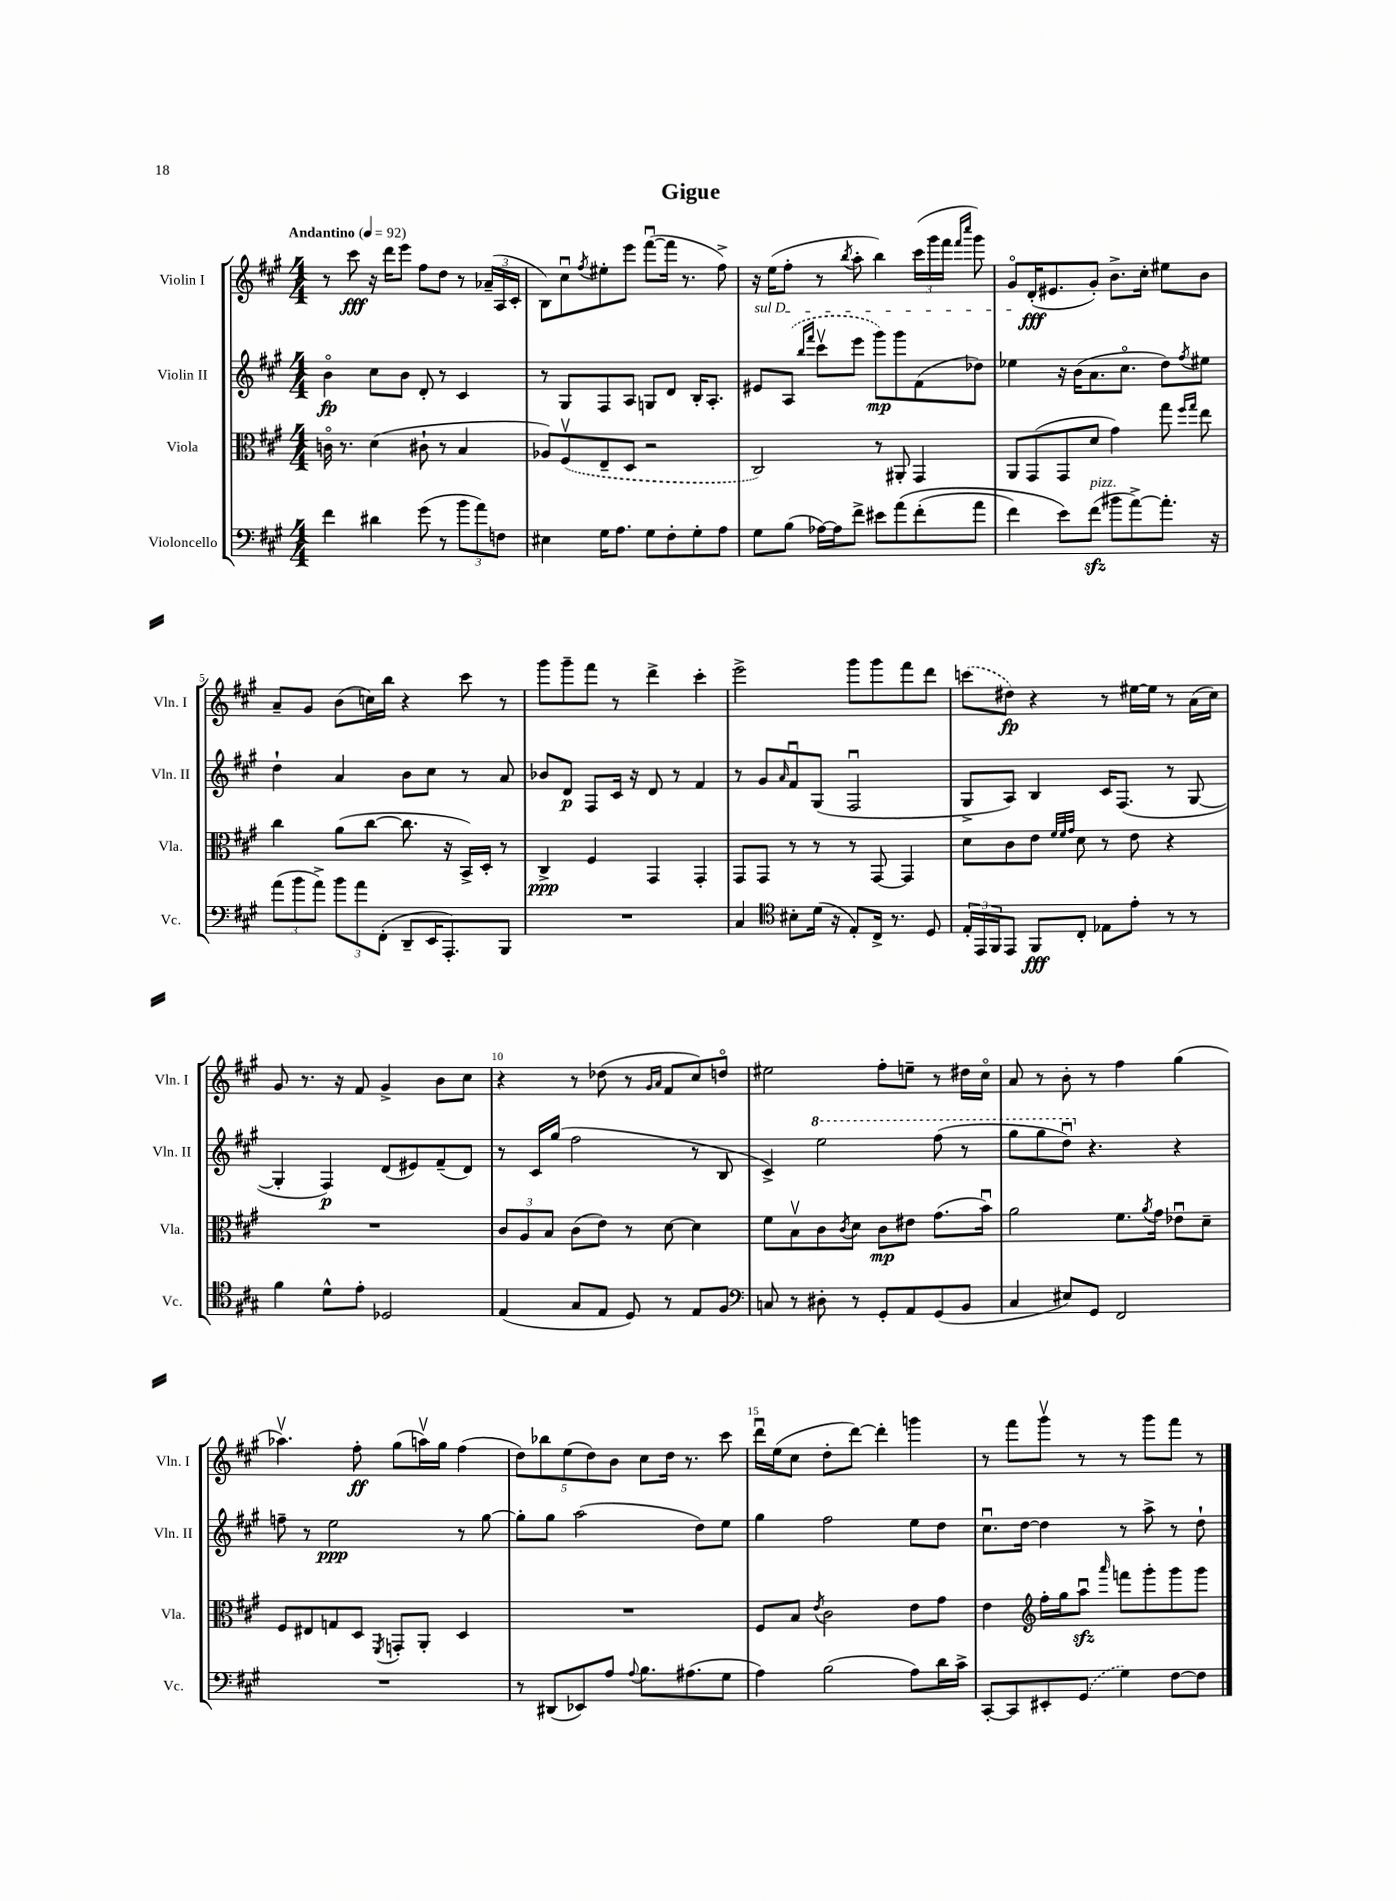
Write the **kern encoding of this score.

**kern	**dynam	**kern	**dynam	**kern	**dynam	**kern	**dynam
*part4	*part4	*part3	*part3	*part2	*part2	*part1	*part1
*staff4	*staff4	*staff3	*staff3	*staff2	*staff2	*staff1	*staff1
*I"Violoncello	*	*I"Viola	*	*I"Violin II	*	*I"Violin I	*
*I'Vc.	*	*I'Vla.	*	*I'Vln. II	*	*I'Vln. I	*
*clefF4	*	*clefC3	*	*clefG2	*	*clefG2	*
*k[f#c#g#]	*	*k[f#c#g#]	*	*k[f#c#g#]	*	*k[f#c#g#]	*
*M4/4	*	*M4/4	*	*M4/4	*	*M4/4	*
*MM92	*	*MM92	*	*MM92	*	*MM92	*
=1	=1	=1	=1	=1	=1	=1	=1
!	!	!	!	!	!	!LO:TX:a:B:t=Andantino	!
4f#\	.	16cn\	.	4b\	fp	8r	.
.	.	8.r	.	.	.	.	.
.	.	.	.	.	.	8ccc#\	fff
4d#X\	.	(4d\	.	8cc#\L	.	16r	.
.	.	.	.	.	.	16ddd\KL	.
.	.	.	.	8b\J	.	8eee\J	.
(8g#\	.	8c#X`\	.	8d'/	.	8ff#\L	.
8r	.	8r	.	8r	.	8dd\J	.
12b\L	.	4B/	.	4c#/	.	8r	.
12a\)	.	.	.	.	.	.	.
.	.	.	.	.	.	(24a-X~/LL	.
12Fn\J	.	.	.	.	.	24A/	.
.	.	.	.	.	.	24c#'/JJ	.
=2	=2	=2	=2	=2	=2	=2	=2
4E#X\	.	8A-X/L)	.	8r	.	8B\L)	.
.	.	(8F#v/	.	8G#/L	.	8cc#u\	.
.	.	.	.	.	.	8qff#/	.
16G#\KL	.	8E~/	.	8F#/	.	8ee#X'\	.
8.A\J	.	.	.	.	.	.	.
.	.	8D/J	.	8A/J	.	8eee\J	.
8G#\L	.	2r	.	8Gn/L	.	([8fff#u\L	.
8F#'\	.	.	.	8d/J	.	16fff#\Jk]	.
.	.	.	.	.	.	8.r	.
8G#'\	.	.	.	16B'/KL	.	.	.
.	.	.	.	8.A'/J	.	.	.
8A\J	.	.	.	.	.	8ff#^\)	.
=3	=3	=3	=3	=3	=3	=3	=3
!	!	!	!	!LO:TX:a:i:t=sul D	!	!	!
8G#\L	.	2C#/)	.	8e#X/L	.	16r	.
.	.	.	.	.	.	(16ee\KL	.
(8B\J	.	.	.	(8A/J	.	8ff#'\J	.
.	.	.	.	16qqbb/LL	.	.	.
.	.	.	.	16qqfff#/JJ	.	.	.
[16A-X\LL)	.	.	.	8ccc#v\L	.	8r	.
16A-\J]	.	.	.	.	.	.	.
.	.	.	.	.	.	8qbb/	.
8f#^\J	.	.	.	8eee\J	.	8aa'\	.
8e#X\L	.	8r	.	8ggg#\L)	mp	4bb\)	.
(8a\	.	8AA#X'/	.	8ggg#\	.	.	.
(8f#'\	.	4GG#/	.	(8f#\	.	(24ccc#\LL	.
.	.	.	.	.	.	24ggg#\	.
.	.	.	.	.	.	24fff#\JJ	.
.	.	.	.	.	.	16qqfff#/LL	.
.	.	.	.	.	.	16qqcccc#/JJ	.
8a\J	.	.	.	8dd-X\J)	.	8ggg#\)	.
=4	=4	=4	=4	=4	=4	=4	=4
4f#\)	.	8AA/L	.	4ee-X\	.	8g#/L	.
.	.	(8GG#/	.	.	.	(16d'/K	fff
.	.	.	.	.	.	8.e#X/	.
8e\L)	.	8GG#/	.	16r	.	.	.
.	.	.	.	(16b\KL	.	.	.
!LO:TX:a:i:t=pizz.	!	!	!	!	!	!	!
(8f#zz\J	.	8d/J	.	8.a\	.	8g#'/J)	.
8b#X\L	.	4g#\)	.	.	.	8.b^\L	.
.	.	.	.	8.cc#\J	.	.	.
[8a^\)	.	.	.	.	.	.	.
.	.	.	.	.	.	16cc#'\Jk	.
8.a'\J]	.	8gg#\	.	8dd\L)	.	8ee#X\L	.
.	.	16qqff#/LL	.	.	.	.	.
.	.	16qqgg#/JJ	.	8qff#/	.	.	.
.	.	8ee\	.	8ee#X\J	.	8b\J	.
16r	.	.	.	.	.	.	.
!!LO:LB:g=z
=5	=5	=5	=5	=5	=5	=5	=5
(12a\L	.	4cc#\	.	4dd`\	.	8a~/L	.
12b\	.	.	.	.	.	.	.
.	.	.	.	.	.	8g#/J	.
12a^\J)	.	.	.	.	.	.	.
12b\L	.	(8a\L	.	4a/	.	(8b\L	.
12a\	.	.	.	.	.	.	.
.	.	[8cc#\J	.	.	.	16ccn\L)	.
(12FF#'\J	.	.	.	.	.	.	.
.	.	.	.	.	.	16bb\JJ	.
8DD~/L	.	8.cc#\]	.	8b\L	.	4r	.
16EE/K	.	.	.	8cc#\J	.	.	.
8.AAA'/)	.	16r	.	.	.	.	.
.	.	16BB^/LL)	.	8r	.	8ccc#\	.
.	.	16D'/JJ	.	.	.	.	.
8BBB/J	.	8r	.	8a/	.	8r	.
=6	=6	=6	=6	=6	=6	=6	=6
1r	.	4C#^/	ppp	8b-X/L	.	8ggg#\L	.
.	.	.	.	8d/J	p	8ggg#~\	.
.	.	4F#/	.	8F#/L	.	8fff#\J	.
.	.	.	.	16c#/Jk	.	8r	.
.	.	.	.	16r	.	.	.
.	.	4GG#/	.	8d/	.	4ddd^\	.
.	.	.	.	8r	.	.	.
.	.	4GG#'/	.	4f#/	.	4ccc#'\	.
=7	=7	=7	=7	=7	=7	=7	=7
4C#/	.	8GG#/L	.	8r	.	2eee^\	.
.	.	8GG#/J	.	8g#/L	.	.	.
*clefC4	*	*	*	*	*	*	*
.	.	.	.	16qqa/	.	.	.
8B#X'\L	.	8r	.	8f#u/	.	.	.
(16d\Jk	.	8r	.	(8G#/J	.	.	.
16r	.	.	.	.	.	.	.
8E'/L)	.	8r	.	2F#u/	.	8ggg#\L	.
16C#^/Jk	.	[8GG#/	.	.	.	8ggg#\	.
8.r	.	.	.	.	.	.	.
.	.	4GG#/]	.	.	.	8fff#\	.
8D/	.	.	.	.	.	8ddd\J	.
=8	=8	=8	=8	=8	=8	=8	=8
24E'/LL	.	8d\L	.	8G#^/L	.	(8cccn\L	.
24EE/	.	.	.	.	.	.	.
24FF#/J	.	.	.	.	.	.	.
8EE/J	.	8c#\	.	8A/J)	.	8dd#X\J)	fp
8FF#/L	fff	8e\J	.	4B/	.	4r	.
.	.	32qqf#/LLL	.	.	.	.	.
.	.	32qqf#/	.	.	.	.	.
.	.	32qqg#/JJJ	.	.	.	.	.
8C#'/J	.	8d\	.	.	.	.	.
8E-X\L	.	8r	.	16c#/KL	.	8r	.
.	.	.	.	(8.F#/J	.	.	.
8e'\J	.	8e\	.	.	.	[16ee#X\LL	.
.	.	.	.	.	.	16ee#\JJ]	.
8r	.	4r	.	8r	.	8r	.
8r	.	.	.	[8G#/	.	(16a\LL	.
.	.	.	.	.	.	16cc#\JJ)	.
!!LO:LB:g=z
=9	=9	=9	=9	=9	=9	=9	=9
4f#\	.	1r	.	4G#'/]	.	8g#/	.
.	.	.	.	.	.	8.r	.
8d^^\L	.	.	.	4F#/)	p	.	.
.	.	.	.	.	.	16r	.
8e'\J	.	.	.	.	.	8f#/	.
2D-X/	.	.	.	(8d/L	.	4g#^/	.
.	.	.	.	8e#X/)	.	.	.
.	.	.	.	(8f#~/	.	8b\L	.
.	.	.	.	8d/J)	.	8cc#\J	.
=10	=10	=10	=10	=10	=10	=10	=10
(4E/	.	12c#/L	.	8r	.	4r	.
.	.	12A/	.	.	.	.	.
.	.	.	.	16c#/LL	.	.	.
.	.	12B/J	.	.	.	.	.
.	.	.	.	(16gg#/JJ	.	.	.
8G#/L	.	(8c#\L	.	2ff#\	.	8r	.
8E/J	.	8e\J)	.	.	.	(8dd-X\	.
8D/)	.	8r	.	.	.	8r	.
.	.	.	.	.	.	16qqg#/LL	.
.	.	.	.	.	.	16qqa/JJ	.
8r	.	[8d\	.	.	.	8f#/L	.
8E/L	.	4d\]	.	8r	.	8cc#/)	.
8F#/J	.	.	.	8B/	.	8ddn/J	.
=11	=11	=11	=11	=11	=11	=11	=11
*clefF4	*	*	*	*	*	*	*
8Cn/	.	8f#\L	.	4c#^/)	.	2ee#X\	.
8r	.	8Bv\	.	.	.	.	.
*	*	*	*	*8va	*	*	*
8D#X'\	.	8c#\	.	2eee\	.	.	.
.	.	8qc#/	.	.	.	.	.
8r	.	8d\J	.	.	.	.	.
8GG#'/L	.	8c#\L	mp	.	.	8ff#'\L	.
8AA/	.	8e#X\J	.	.	.	8een~\J	.
(8GG#/	.	(8.g#\L	.	(8fff#\	.	8r	.
8BB/J	.	.	.	8r	.	16dd#X\LL	.
.	.	16bu\Jk)	.	.	.	16cc#\JJ	.
=12	=12	=12	=12	=12	=12	=12	=12
4C#/	.	2a\	.	8ggg#\L	.	8a/	.
.	.	.	.	8ggg#\	.	8r	.
8E#X/L)	.	.	.	8dddu\J)	.	8b'\	.
*	*	*	*	*X8va	*	*	*
8GG#/J	.	.	.	4.r	.	8r	.
2FF#/	.	8.f#\L	.	.	.	4ff#\	.
.	.	8qa/	.	.	.	.	.
.	.	16g#\Jk	.	.	.	.	.
.	.	8e-Xu\L	.	4r	.	(4gg#\	.
.	.	8d~\J	.	.	.	.	.
!!LO:LB:g=z
=13	=13	=13	=13	=13	=13	=13	=13
1r	.	8F#/L	.	8ffn~\	.	4.aa-Xv\)	.
.	.	8E#X/	.	8r	.	.	.
.	.	8Gn/	.	2ee\	ppp	.	.
.	.	8D/J	.	.	.	8ff#'\	ff
.	.	8qFF#/	.	.	.	.	.
.	.	8GGn'/L	.	.	.	(8gg#\L	.
.	.	8AA'/J	.	.	.	16aanv\L)	.
.	.	.	.	.	.	16gg#\JJ	.
.	.	4D/	.	8r	.	(4ff#\	.
.	.	.	.	[8gg#\	.	.	.
=14	=14	=14	=14	=14	=14	=14	=14
8r	.	1r	.	8gg#'\L]	.	10dd\L)	.
.	.	.	.	.	.	10bb-X\	.
(8DD#X/L	.	.	.	8gg#\J	.	.	.
.	.	.	.	.	.	(10ee\	.
8EE-X/)	.	.	.	(2aa\	.	.	.
.	.	.	.	.	.	10dd\)	.
8A/J	.	.	.	.	.	.	.
.	.	.	.	.	.	10b\J	.
8qqA/	.	.	.	.	.	.	.
8.B\L	.	.	.	.	.	8cc#\L	.
.	.	.	.	.	.	16dd\Jk	.
(8.A#X\	.	.	.	.	.	8.r	.
.	.	.	.	8dd\L)	.	.	.
8G#\J	.	.	.	8ee\J	.	8ccc#\	.
=15	=15	=15	=15	=15	=15	=15	=15
4A\)	.	8F#/L	.	4gg#\	.	16dddu\LL	.
.	.	.	.	.	.	(16ee\J	.
.	.	8B/J	.	.	.	8cc#\J	.
.	.	8qe/	.	.	.	.	.
(2B\	.	2c#\	.	2ff#\	.	8dd'\L	.
.	.	.	.	.	.	[8ddd\J)	.
.	.	.	.	.	.	4ddd'\]	.
8A\L)	.	8e\L	.	8ee\L	.	4gggn\	.
16d\L	.	8g#\J	.	8dd\J	.	.	.
16c#^\JJ	.	.	.	.	.	.	.
=16	=16	=16	=16	=16	=16	=16	=16
[8CC#'/L	.	4e\	.	8.cc#u\L	.	8r	.
8CC#/]	.	.	.	.	.	8fff#\L	.
.	.	.	.	[16dd\Jk	.	.	.
*	*	*clefG2	*	*	*	*	*
8EE#X'/	.	16ff#'\LL	.	4dd\]	.	8ggg#v\J	.
.	.	16gg#\J	.	.	.	.	.
(8GG#/J	.	8aazzu\J	.	.	.	8r	.
.	.	16qqaaa/	.	.	.	.	.
4G#\)	.	8fffn\L	.	8r	.	8r	.
.	.	8ggg#'\	.	8aa^\	.	8ggg#\L	.
[8F#\L	.	8ggg#\	.	8r	.	8fff#\J	.
8F#\J]	.	8ggg#\J	.	8dd`\	.	8r	.
==	==	==	==	==	==	==	==
*-	*-	*-	*-	*-	*-	*-	*-
